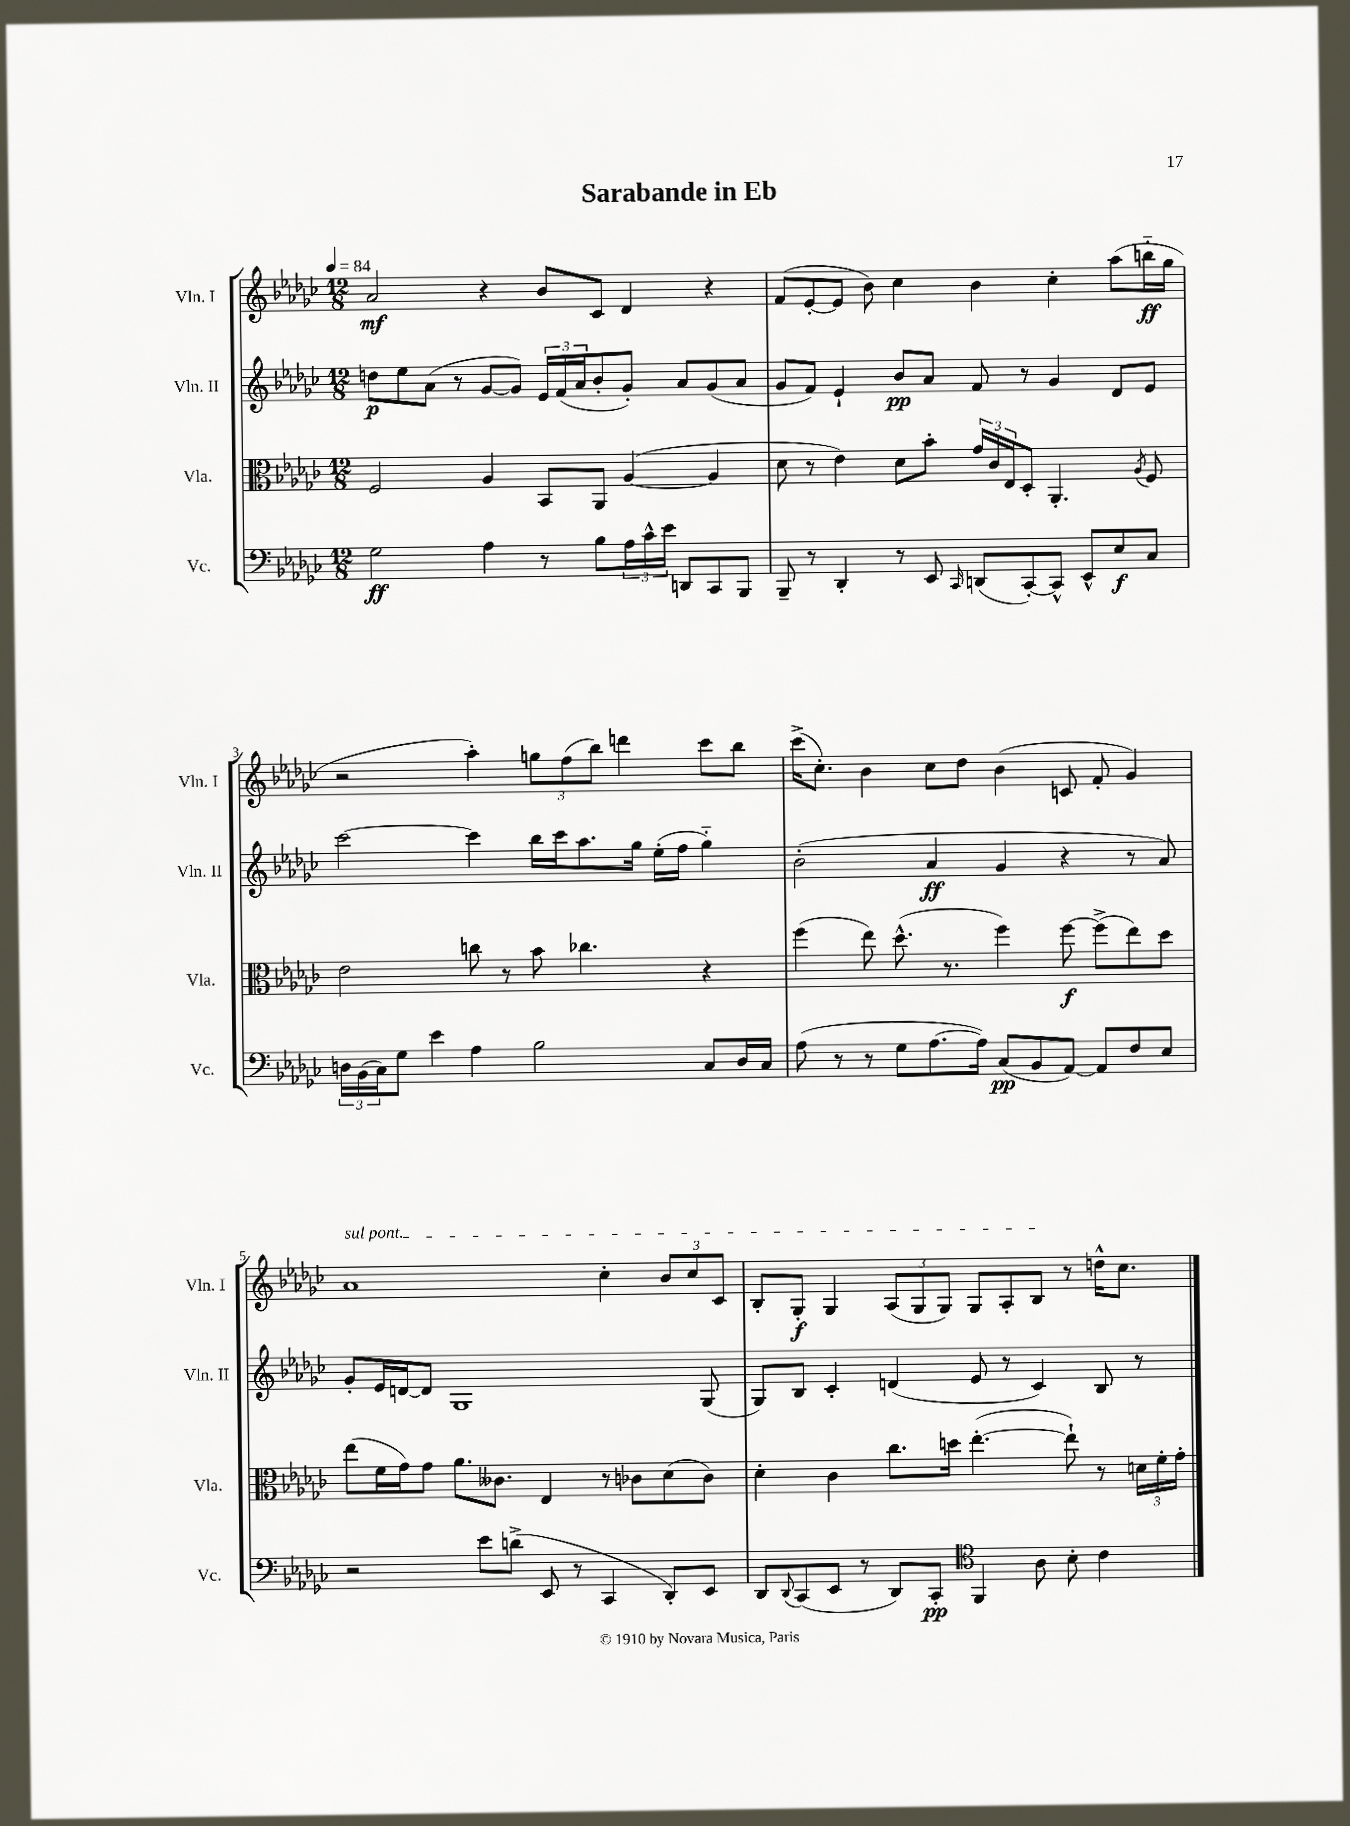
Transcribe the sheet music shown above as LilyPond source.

\header { title = "Sarabande in Eb" }
<<
\new StaffGroup <<
\new Staff = "s0" \with { instrumentName = "Vln. I" shortInstrumentName = "Vln. I" } {
    \clef treble \key ges \major \numericTimeSignature \time 12/8 \tempo 4 = 84
    aes'2\mf r4 bes'8 ces'8 des'4 r4 |
    f'8( ees'8~-. ees'8 bes'8) ces''4 bes'4 ces''4-. aes''8( b''16-_\ff ges''16 |
    r2 aes''4-.) \tuplet 3/2 { g''8 f''8( bes''8) } d'''4 ces'''8 bes''8 |
    ces'''16->( ces''8.-.) bes'4 ces''8 des''8 bes'4( c'8 f'8-. ges'4) |
    \once \override TextSpanner.bound-details.left.text = \markup { \italic "sul pont." } aes'1\startTextSpan ces''4-. \tuplet 3/2 { bes'8 ces''8 ces'8 } |
    bes8-. ges8-.\f ges4 \tuplet 3/2 { aes8( ges8 ges8) } ges8 aes8-. bes8\stopTextSpan r8 d''16-^ ces''8. \bar "|." |
}
\new Staff = "s1" \with { instrumentName = "Vln. II" shortInstrumentName = "Vln. II" } {
    \clef treble \key ges \major \numericTimeSignature \time 12/8
    d''8\p ees''8 aes'8( r8 ges'8~ ges'8) \tuplet 3/2 { ees'16 f'16( aes'16 } bes'8-. ges'8-.) aes'8 ges'8( aes'8 |
    ges'8 f'8) ees'4-! bes'8\pp aes'8 f'8 r8 ges'4 des'8 ees'8 |
    ces'''2~ ces'''4 bes''16 ces'''16 aes''8. ges''16 ees''16-.( f''16 ges''4-_) |
    bes'2-.( aes'4\ff ges'4 r4 r8 aes'8) |
    ges'8-. ees'16 d'16~ d'8 ges1 ges8( |
    ges8) bes8 ces'4-. d'4( ees'8 r8 ces'4) bes8 r8 \bar "|." |
}
\new Staff = "s2" \with { instrumentName = "Vla." shortInstrumentName = "Vla." } {
    \clef alto \key ges \major \numericTimeSignature \time 12/8
    f2 aes4 bes,8 aes,8 aes4~( aes4 |
    des'8 r8 ees'4) des'8 bes'8-. \tuplet 3/2 { ges'16 ces'16 ees16 } des8-. aes,4.-. \acciaccatura { aes8 } f8 |
    ees'2 c''8 r8 bes'8 ces''4. r4 |
    f''4( ees''8) des''8.-^( r8. f''4) f''8~\f f''8->( ees''8) des''8 |
    ees''8( f'16 ges'16) ges'8 aes'8. ceses'8. ees4 r8 ces'8 des'8( ces'8) |
    des'4-. ces'4 ces''8. d''16 ees''4.~-.( ees''8-!) r8 \tuplet 3/2 { d'16 f'16-. ges'16-. } \bar "|." |
}
\new Staff = "s3" \with { instrumentName = "Vc." shortInstrumentName = "Vc." } {
    \clef bass \key ges \major \numericTimeSignature \time 12/8
    ges2\ff aes4 r8 bes8 \tuplet 3/2 { aes16 ces'16-^ ees'16 } d,8 ces,8 bes,,8 |
    bes,,8-- r8 des,4-. r8 ees,8 \grace { ces,16 } d,8( ces,8~-.) ces,8-^ ees,8-^ ees8\f ces8 |
    \tuplet 3/2 { d16 bes,16( ces16) } ges8 ees'4 aes4 bes2 ces8 d16 ces16 |
    aes8( r8 r8 ges8 aes8.~ aes16) ces8\pp( bes,8 aes,8~) aes,8 f8 ees8 |
    r2 ees'8 d'8->( ees,8 r8 ces,4 des,8-.) ees,8 |
    des,8 \appoggiatura { des,8 } ces,8( ees,8 r8 des,8) ces,8-.\pp \clef tenor f,4 aes8 bes8-. ces'4 \bar "|." |
}
>>
>>
